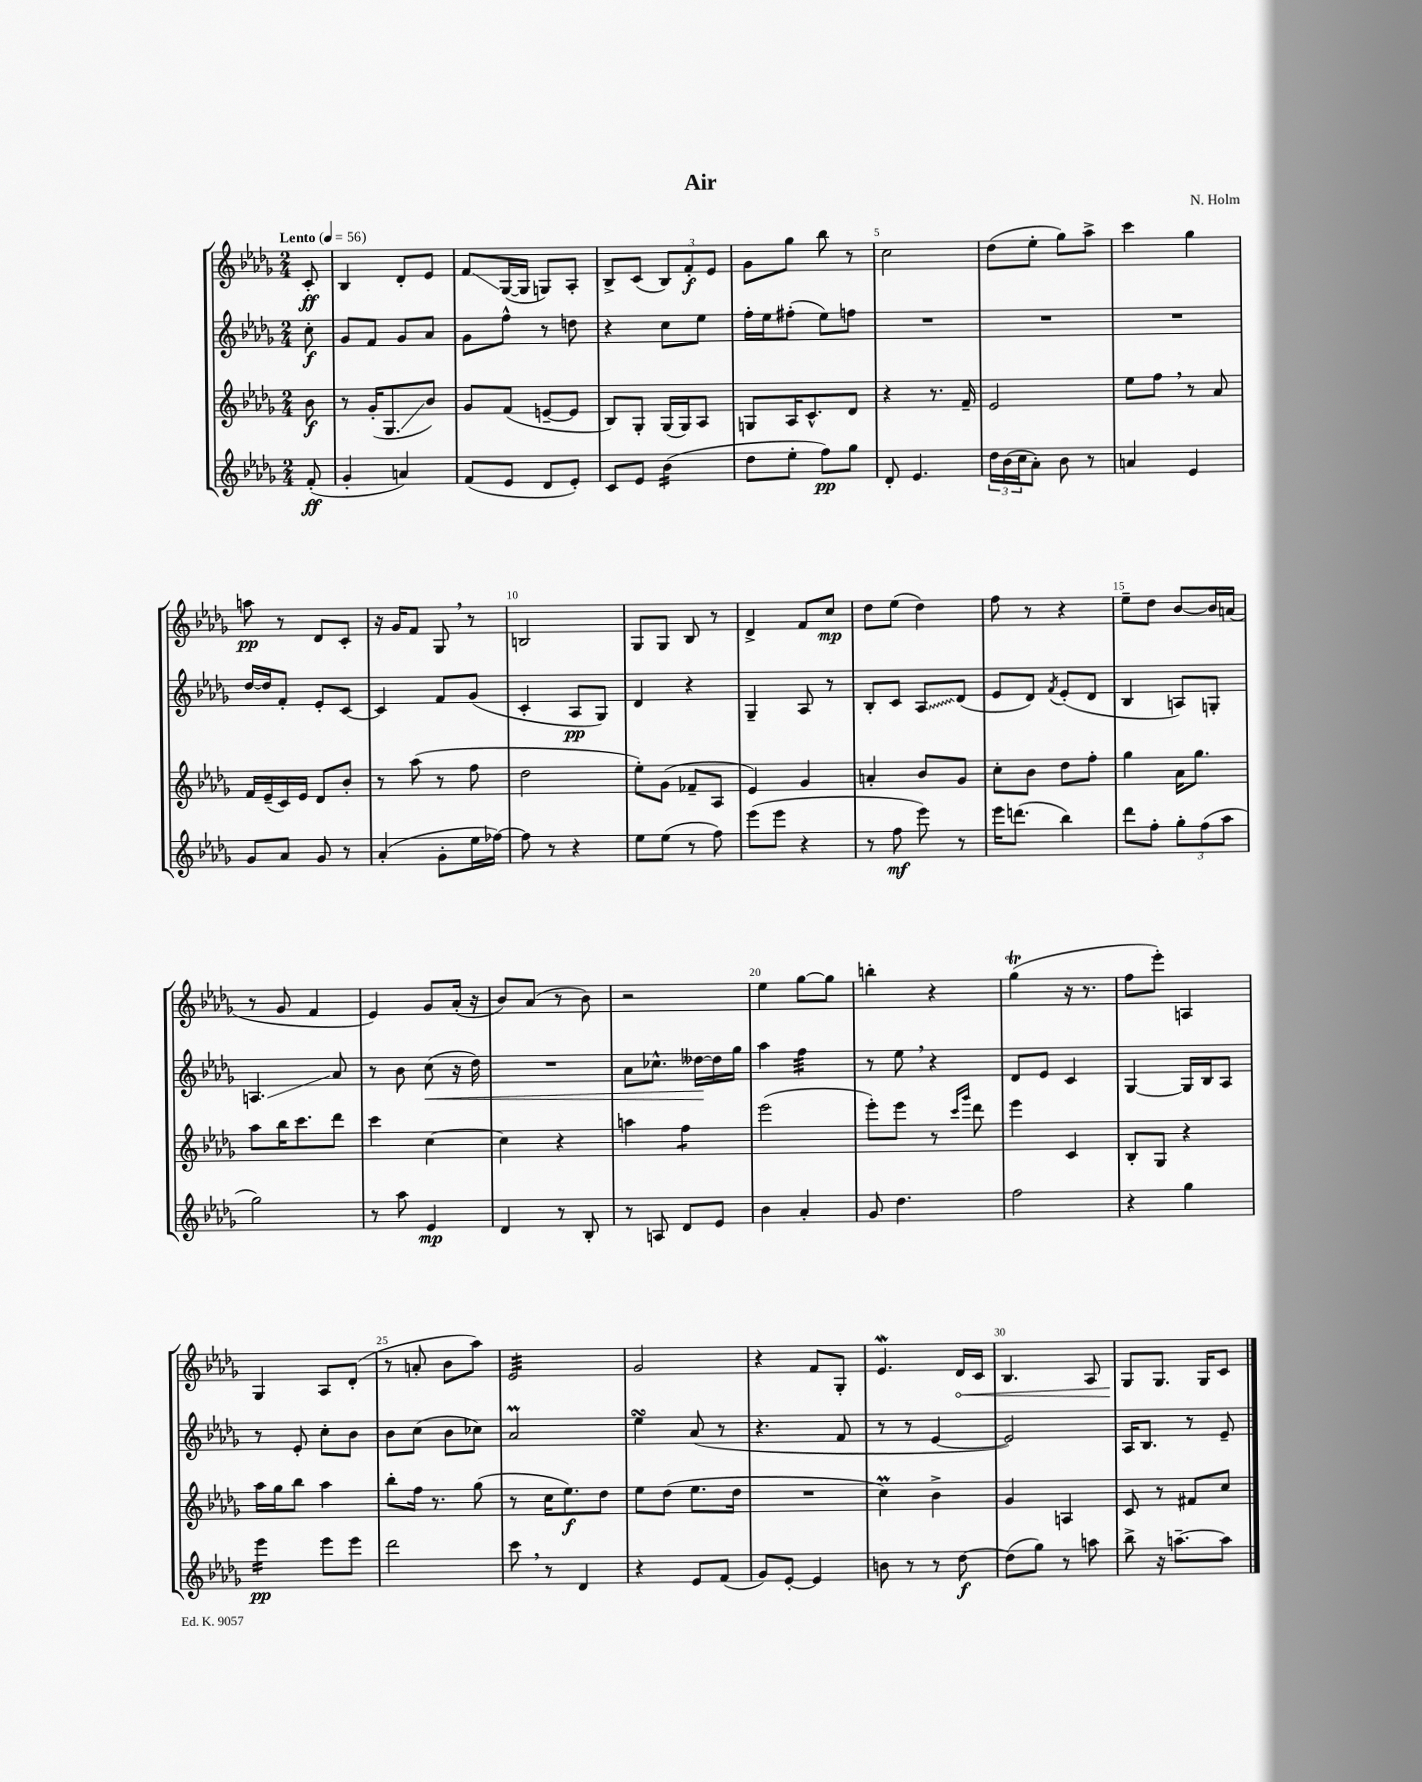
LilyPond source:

\header { title = "Air" composer = "N. Holm" }
<<
\new StaffGroup <<
\new Staff = "s0" {
    \clef treble \key des \major \numericTimeSignature \time 2/4 \partial 8 \tempo "Lento" 4 = 56
    c'8-.\ff |
    bes4 des'8-. ees'8 |
    f'8\glissando ges16~( ges16 g8) aes8-. |
    bes8-> c'8( \tuplet 3/2 { bes8) f'8-.\f ees'8 } |
    ges'8 ges''8 bes''8 r8 |
    c''2 |
    des''8( ees''8-. ges''8) aes''8-> |
    c'''4 ges''4 |
    a''8\pp r8 des'8 c'8-. |
    r16 ges'16 f'8 ges8 \breathe r8 |
    b2 |
    ges8 ges8 bes8 r8 |
    des'4-> f'8 c''8\mp |
    des''8 ees''8( des''4) |
    f''8 r8 r4 |
    ees''8-- des''8 bes'8~ bes'16 a'16( |
    r8 ges'8 f'4 |
    ees'4) ges'8 aes'16-.( r16 |
    bes'8) aes'8( r8 bes'8) |
    r2 |
    ees''4 ges''8~ ges''8 |
    b''4-. r4 |
    ges''4\trill( r16 r8. |
    f''8 ees'''8-.) a4 |
    ges4 aes8 des'8-.( |
    r8 a'8-. bes'8 aes''8) |
    ees'2:32 |
    ges'2 |
    r4 f'8 ges8-. |
    ees'4.\mordent \once \override Hairpin.circled-tip = ##t des'16\< c'16 |
    bes4. aes8 |
    ges8\! ges8. ges16 c'8 \bar "|." |
}
\new Staff = "s1" {
    \clef treble \key des \major \numericTimeSignature \time 2/4 \partial 8
    c''8-.\f |
    ges'8 f'8 ges'8 aes'8 |
    ges'8 f''8-^ r8 d''8 |
    r4 c''8 ees''8 |
    f''16-. ees''16 fis''8-.( ees''8) f''8 |
    R2 |
    R2 |
    R2 |
    des''16~ des''16 f'8-. ees'8-. c'8~ |
    c'4 f'8 ges'8( |
    c'4-. aes8\pp ges8) |
    des'4 r4 |
    ges4-- aes8 r8 |
    bes8-. c'8 \once \override Glissando.style = #'zigzag aes8\glissando des'8( |
    ees'8 des'8) \acciaccatura { f'8 } ees'8-.( des'8 |
    bes4 a8) g8-. |
    a4.\glissando aes'8 |
    r8 bes'8 c''8\<( r16 des''16) |
    R2 |
    aes'8 ces''8.-^ deses''16~\! deses''16 ges''16 |
    aes''4 f''4:32 |
    r8 ees''8 \breathe r4 |
    des'8 ees'8 c'4 |
    ges4~ ges16 bes16 aes8 |
    r8 ees'8-. c''8-. bes'8 |
    bes'8 c''8( bes'8 ces''8) |
    aes'2\prall |
    ees''4\turn aes'8( r8 |
    r4. f'8 |
    r8 r8 ees'4~ |
    ees'2) |
    aes16 bes8. r8 ees'8-- \bar "|." |
}
\new Staff = "s2" {
    \clef treble \key des \major \numericTimeSignature \time 2/4 \partial 8
    bes'8\f |
    r8 ges'16-.( ges8.\glissando bes'8) |
    ges'8 f'8( e'8~-- e'8 |
    bes8) ges8-. ges16( ges16) aes8 |
    g8 aes16 c'8.-^ des'8 |
    r4 r8. f'16-- |
    ees'2 |
    ees''8 f''8 \breathe r8 aes'8 |
    f'16 ees'16--( c'16) ees'16 des'8 bes'8-. |
    r8 aes''8( r8 f''8 |
    des''2 |
    ees''8-.) ges'8( fes'8-- aes8 |
    ees'4) ges'4 |
    a'4-. bes'8 ges'8 |
    c''8-. bes'8 des''8 f''8-. |
    ges''4 aes'16 ges''8. |
    aes''8 bes''16 c'''8. des'''8 |
    c'''4 c''4~ |
    c''4 r4 |
    a''4 f''4:8 |
    ees'''2( |
    ees'''8-.) ees'''8 r8 \grace { c'''16 ges'''16 } des'''8 |
    ees'''4 c'4 |
    bes8-. ges8 r4 |
    aes''16 ges''16 bes''8 aes''4 |
    bes''8-. f''16 r8. ges''8( |
    r8 c''16 ees''8.\f) des''8 |
    ees''8 des''8( ees''8. des''16 |
    R2 |
    c''4\prall) bes'4-> |
    ges'4 a4 |
    c'8 r8 fis'8 c''8 \bar "|." |
}
\new Staff = "s3" {
    \clef treble \key des \major \numericTimeSignature \time 2/4 \partial 8
    f'8-.\ff( |
    ges'4-. a'4) |
    f'8( ees'8 des'8 ees'8-.) |
    c'8 ees'8 bes'4:16( |
    des''8 ees''8-. f''8\pp) ges''8 |
    des'8-. ees'4. |
    \tuplet 3/2 { des''16 bes'16( c''16 } aes'8-.) bes'8 r8 |
    a'4 ees'4 |
    ges'8 aes'8 ges'8 r8 |
    aes'4-.( ges'8-. ees''16 fes''16~) |
    fes''8 r8 r4 |
    ees''8 ees''8( r8 f''8) |
    ees'''8( ees'''8 r4 |
    r8 f''8\mf ees'''8) r8 |
    ees'''16 d'''8.( bes''4) |
    des'''8 f''8-. \tuplet 3/2 { ges''8-. f''8( aes''8 } |
    ges''2) |
    r8 aes''8 ees'4\mp |
    des'4 r8 bes8-. |
    r8 a8 des'8 ees'8 |
    bes'4 aes'4-. |
    ges'8 des''4. |
    f''2 |
    r4 ges''4 |
    ees'''4:16\pp ees'''8 ees'''8 |
    des'''2 |
    c'''8 \breathe r8 des'4 |
    r4 ees'8 f'8( |
    ges'8) ees'8~-. ees'4 |
    b'8 r8 r8 des''8~\f |
    des''8( ges''8) r8 a''8 |
    bes''8-> r16 a''8.~-- a''8 \bar "|." |
}
>>
>>
\layout { \context { \Score \override BarNumber.break-visibility = ##(#f #t #t) barNumberVisibility = #(every-nth-bar-number-visible 5) } }
